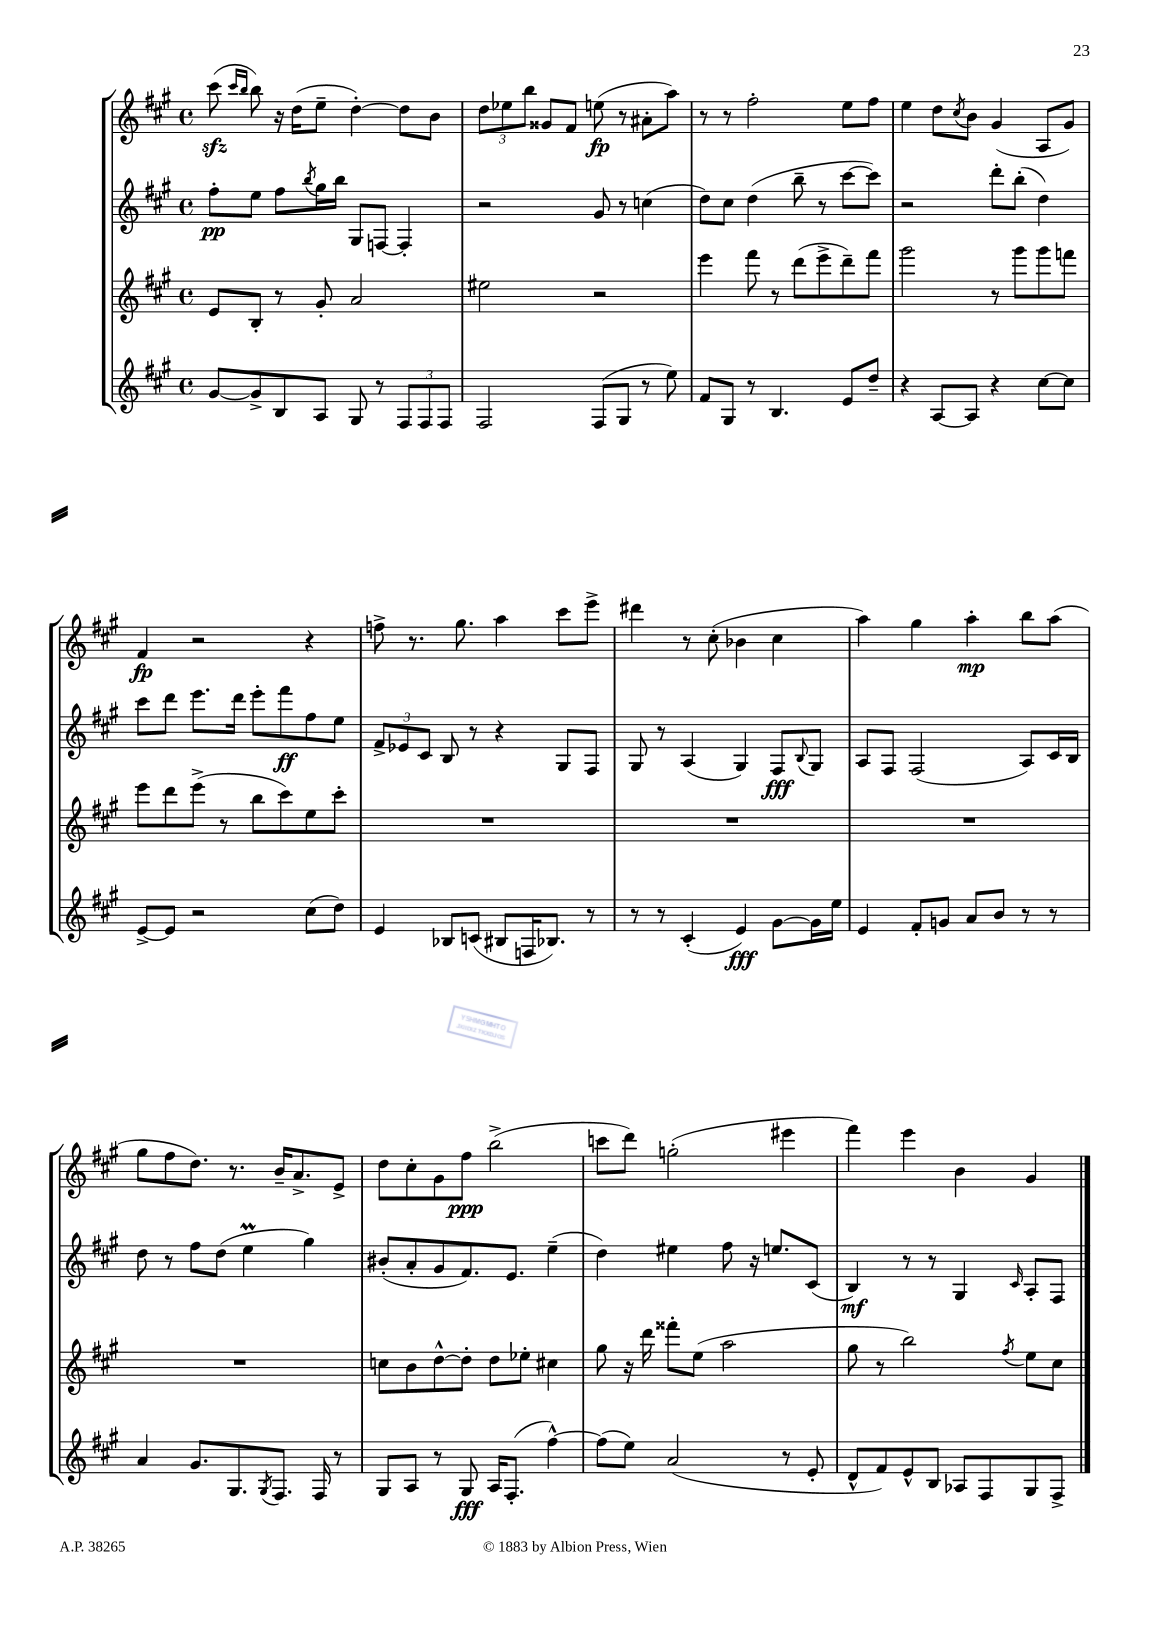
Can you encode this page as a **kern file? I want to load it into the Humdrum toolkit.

**kern	**dynam	**kern	**kern	**dynam	**kern	**dynam
*part4	*part4	*part3	*part2	*part2	*part1	*part1
*staff4	*staff4	*staff3	*staff2	*staff2	*staff1	*staff1
*clefG2	*	*clefG2	*clefG2	*	*clefG2	*
*k[f#c#g#]	*	*k[f#c#g#]	*k[f#c#g#]	*	*k[f#c#g#]	*
*M4/4	*	*M4/4	*M4/4	*	*M4/4	*
*met(c)	*	*met(c)	*met(c)	*	*met(c)	*
=1	=1	=1	=1	=1	=1	=1
[8g#/L	.	8e/L	8ff#'\L	pp	(8ccc#zz\	.
.	.	.	.	.	16qqccc#/LL	.
.	.	.	.	.	16qqbb/JJ	.
8g#^/]	.	8B'/J	8ee\J	.	8bb\)	.
8B/	.	8r	8ff#\L	.	16r	.
.	.	.	.	.	(16dd\KL	.
.	.	.	8qbb/	.	.	.
8A/J	.	8g#'/	16gg#\L	.	8ee~\J	.
.	.	.	16bb\JJ	.	.	.
8G#/	.	2a/	8G#/L	.	[4dd'\)	.
8r	.	.	[8Fn/J	.	.	.
12F#/L	.	.	4F'/]	.	8dd\L]	.
12F#/	.	.	.	.	.	.
.	.	.	.	.	8b\J	.
12F#/J	.	.	.	.	.	.
=2	=2	=2	=2	=2	=2	=2
2F#/	.	2ee#X\	2r	.	12dd\L	.
.	.	.	.	.	12ee-X\	.
.	.	.	.	.	12bb\J	.
.	.	.	.	.	8g##X/L	.
.	.	.	.	.	8f#/J	.
(8F#/L	.	2r	8g#/	.	(8een\	fp
8G#/J	.	.	8r	.	8r	.
8r	.	.	(4ccn\	.	8a#X'\L	.
8ee\)	.	.	.	.	8aa\J)	.
=3	=3	=3	=3	=3	=3	=3
8f#/L	.	4eee\	8dd\L)	.	8r	.
8G#/J	.	.	8cc#\J	.	8r	.
8r	.	8fff#\	(4dd\	.	2ff#'\	.
4.B/	.	8r	.	.	.	.
.	.	(8ddd\L	8bb~\	.	.	.
.	.	8eee^\	8r	.	.	.
8e/L	.	8ddd~\)	[8ccc#\L	.	8ee\L	.
8dd~/J	.	8fff#\J	8ccc#\J])	.	8ff#\J	.
=4	=4	=4	=4	=4	=4	=4
4r	.	2ggg#\	2r	.	4ee\	.
[8A/L	.	.	.	.	8dd\L	.
.	.	.	.	.	8qcc#/	.
8A/J]	.	.	.	.	8b\J	.
4r	.	8r	8ddd'\L	.	(4g#/	.
.	.	8ggg#\L	(8bb'\J	.	.	.
[8cc#\L	.	8ggg#\	4dd\)	.	8A/L	.
8cc#\J]	.	8fffn\J	.	.	8g#/J)	.
!!LO:LB:g=z
=5	=5	=5	=5	=5	=5	=5
[8e^/L	.	8eee\L	8ccc#\L	.	4f#/	fp
8e/J]	.	8ddd\	8ddd\J	.	.	.
2r	.	(8eee^\J	8.eee\L	.	2r	.
.	.	8r	.	.	.	.
.	.	.	16ddd\Jk	.	.	.
.	.	8bb\L	8eee'\L	.	.	.
.	.	8ccc#\)	8fff#\	ff	.	.
(8cc#\L	.	8ee\	8ff#\	.	4r	.
8dd\J)	.	8ccc#'\J	8ee\J	.	.	.
=6	=6	=6	=6	=6	=6	=6
4e/	.	1r	12f#^/L	.	8ffn^\	.
.	.	.	12e-X/	.	.	.
.	.	.	.	.	8.r	.
.	.	.	12c#/J	.	.	.
8B-X/L	.	.	8B/	.	.	.
.	.	.	.	.	8.gg#\	.
(8cn/J	.	.	8r	.	.	.
8B#X/L	.	.	4r	.	4aa\	.
16Fn/K	.	.	.	.	.	.
8.B-X/J)	.	.	.	.	.	.
.	.	.	8G#/L	.	8ccc#\L	.
8r	.	.	8F#/J	.	8eee^\J	.
=7	=7	=7	=7	=7	=7	=7
8r	.	1r	8G#/	.	4ddd#X\	.
8r	.	.	8r	.	.	.
(4c#'/	.	.	(4A/	.	8r	.
.	.	.	.	.	(8cc#'\	.
4e/)	fff	.	4G#/)	.	4b-X\	.
[8g#\L	.	.	8F#/L	fff	4cc#\	.
.	.	.	8qqB/	.	.	.
16g#\L]	.	.	8G#/J	.	.	.
16ee\JJ	.	.	.	.	.	.
=8	=8	=8	=8	=8	=8	=8
4e/	.	1r	8A/L	.	4aa\)	.
.	.	.	8F#/J	.	.	.
8f#'/L	.	.	(2F#/	.	4gg#\	.
8gn/J	.	.	.	.	.	.
8a/L	.	.	.	.	4aa'\	mp
8b/J	.	.	.	.	.	.
8r	.	.	8A/L)	.	8bb\L	.
8r	.	.	16c#/L	.	(8aa\J	.
.	.	.	16B/JJ	.	.	.
!!LO:LB:g=z
=9	=9	=9	=9	=9	=9	=9
4a/	.	1r	8dd\	.	8gg#\L	.
.	.	.	8r	.	8ff#\	.
8.g#/L	.	.	8ff#\L	.	8.dd\J)	.
.	.	.	(8dd\J	.	.	.
8.G#/	.	.	.	.	8.r	.
.	.	.	4eeM\	.	.	.
8qG#/	.	.	.	.	.	.
8.F#/J	.	.	.	.	16b~/KL	.
.	.	.	.	.	8.a^/	.
.	.	.	4gg#\)	.	.	.
16F#/	.	.	.	.	.	.
8r	.	.	.	.	8e^/J	.
=10	=10	=10	=10	=10	=10	=10
8G#/L	.	8ccn\L	(8b#X'/L	.	8dd\L	.
8A/J	.	8b\	8a'/	.	8cc#'\	.
8r	.	[8dd^^\	8g#/	.	8g#\	.
8G#/	fff	8dd'\J]	8.f#/)	.	8ff#\J	ppp
16A/KL	.	8dd\L	.	.	(2bb^\	.
(8.F#'/J	.	.	8.e/J	.	.	.
.	.	8ee-X'\J	.	.	.	.
[4ff#^^\)	.	4cc#X\	(4ee~\	.	.	.
=11	=11	=11	=11	=11	=11	=11
(8ff#\L]	.	8gg#\	4dd\)	.	8cccn\L	.
8ee\J)	.	16r	.	.	8ddd\J)	.
.	.	16ddd\	.	.	.	.
(2a/	.	8fff##X'\L	4ee#X\	.	(2ggn'\	.
.	.	(8ee\J	.	.	.	.
.	.	2aa\	8ff#\	.	.	.
.	.	.	16r	.	.	.
.	.	.	8.een/L	.	.	.
8r	.	.	.	.	4eee#X\	.
8e'/	.	.	(8c#/J	.	.	.
=12	=12	=12	=12	=12	=12	=12
8d^^/L	.	8gg#\	4B/)	mf	4fff#\)	.
8f#/)	.	8r	.	.	.	.
8e^^/	.	2bb\)	8r	.	4eee\	.
8B/J	.	.	8r	.	.	.
8A-X/L	.	.	4G#/	.	4b\	.
8F#/	.	.	.	.	.	.
.	.	8qff#/	16qqc#/	.	.	.
8G#/	.	8ee\L	8A'/L	.	4g#/	.
8F#^/J	.	8cc#\J	8F#/J	.	.	.
==	==	==	==	==	==	==
*-	*-	*-	*-	*-	*-	*-
